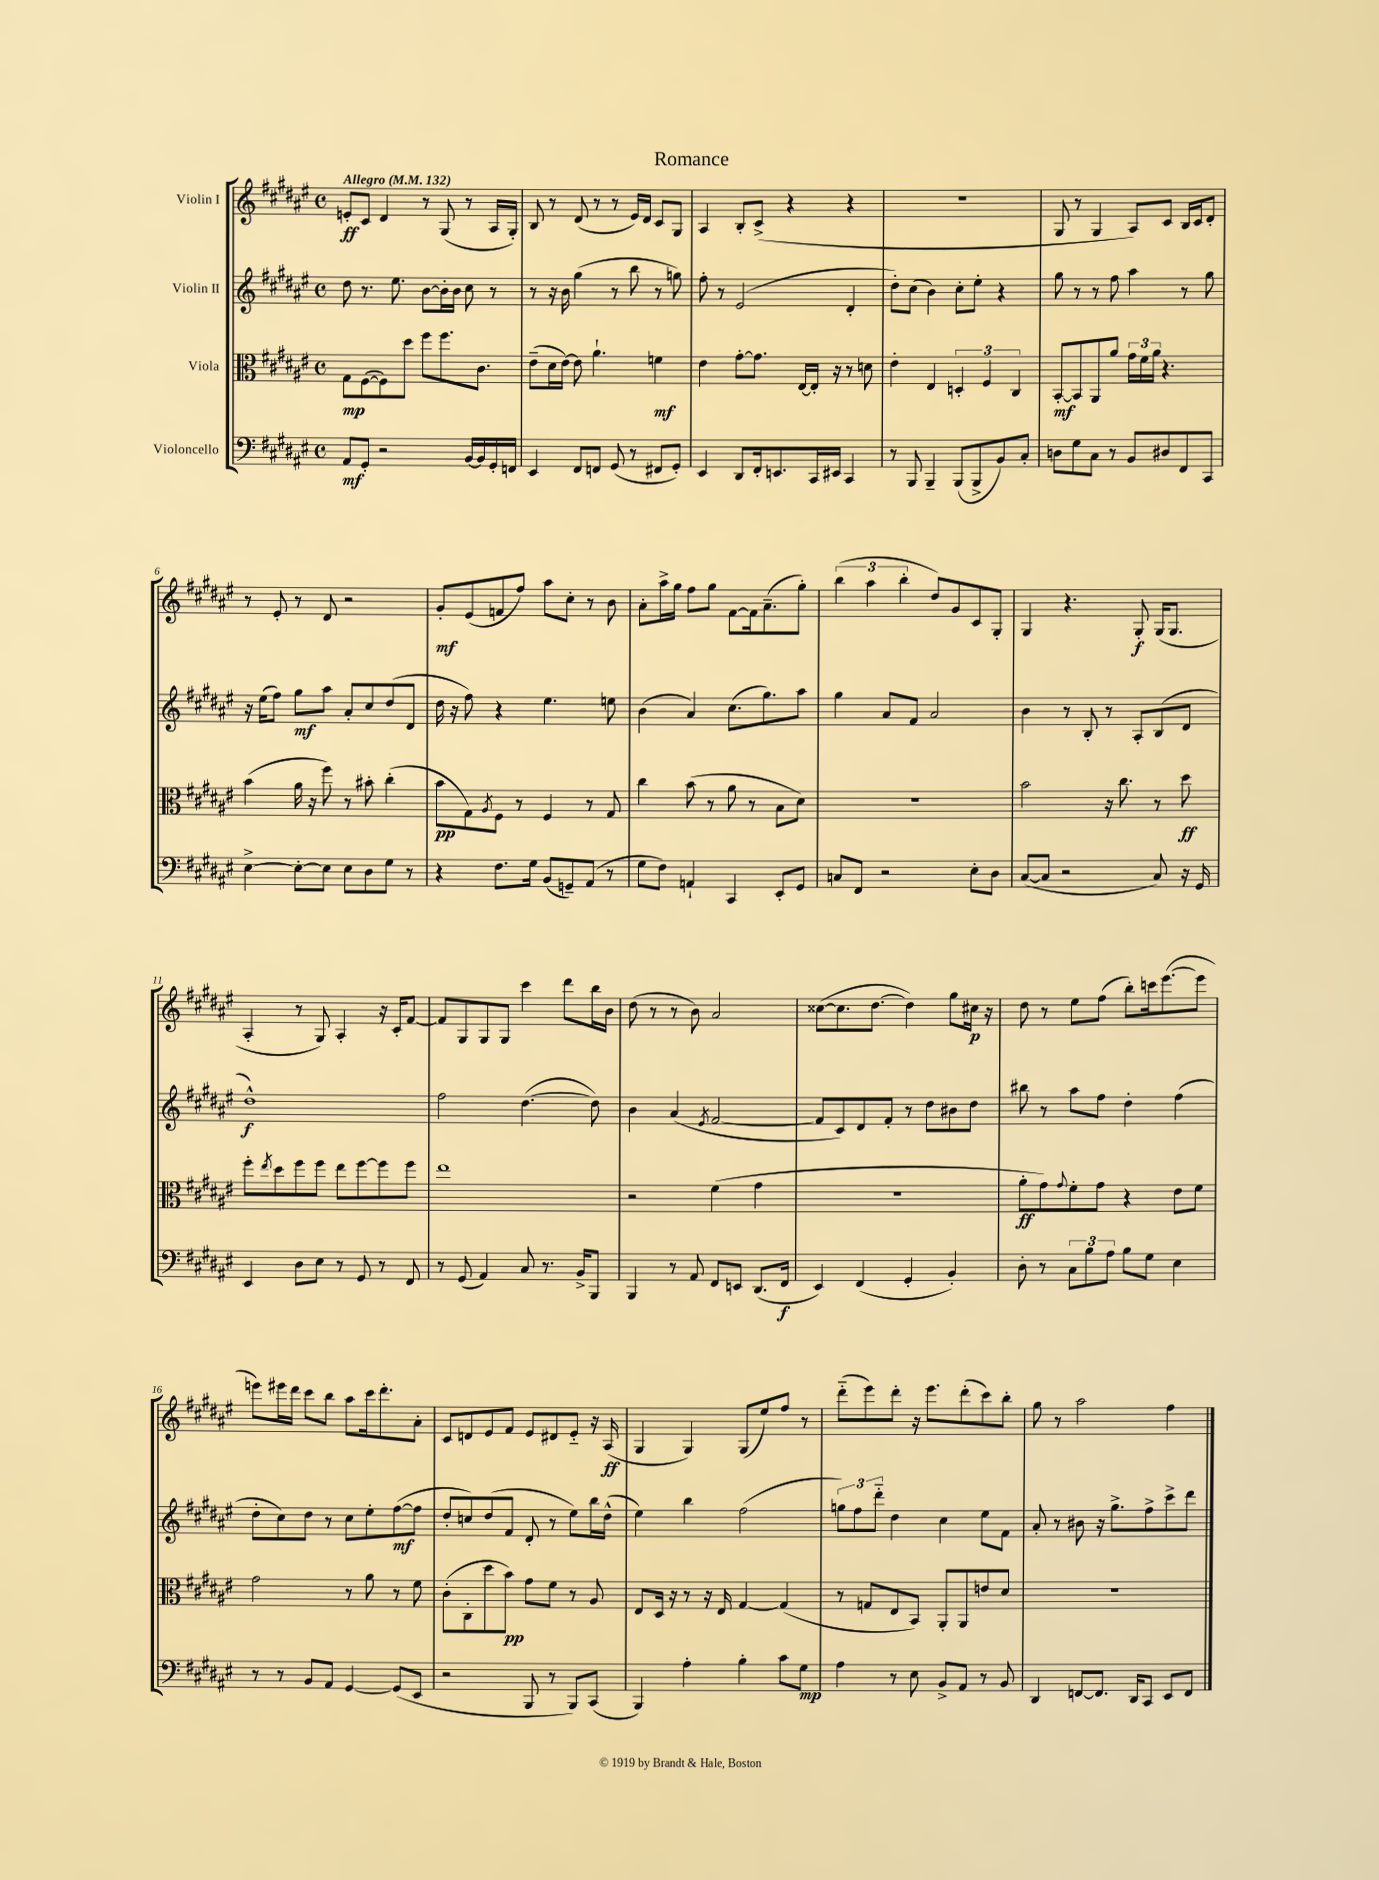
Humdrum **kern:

**kern	**dynam	**kern	**dynam	**kern	**dynam	**kern	**dynam
*part4	*part4	*part3	*part3	*part2	*part2	*part1	*part1
*staff4	*staff4	*staff3	*staff3	*staff2	*staff2	*staff1	*staff1
*I"Violoncello	*	*I"Viola	*	*I"Violin II	*	*I"Violin I	*
*clefF4	*	*clefC3	*	*clefG2	*	*clefG2	*
*k[f#c#g#d#a#e#]	*	*k[f#c#g#d#a#e#]	*	*k[f#c#g#d#a#e#]	*	*k[f#c#g#d#a#e#]	*
*M4/4	*	*M4/4	*	*M4/4	*	*M4/4	*
*met(c)	*	*met(c)	*	*met(c)	*	*met(c)	*
*MM132	*	*MM132	*	*MM132	*	*MM132	*
=1	=1	=1	=1	=1	=1	=1	=1
!	!	!	!	!	!	!LO:TX:a:B:t=Allegro	!
8AA#/L	mf	8G#\L	mp	8dd#\	.	8en'/L	ff
8GG#'/J	.	([8F#\	.	8.r	.	8c#/J	.
2r	.	8F#\])	.	.	.	4d#/	.
.	.	.	.	8.ee#\	.	.	.
.	.	8dd#\J	.	.	.	.	.
.	.	8ff#\L	.	[8b\L	.	8r	.
.	.	8.ff#\	.	16b'\L]	.	(8G#/	.
.	.	.	.	16b\JJ	.	.	.
[16BB/LL	.	.	.	8cc#\	.	8r	.
16BB/]	.	8.c#\J	.	.	.	.	.
16GG#'/	.	.	.	8r	.	16A#/LL	.
16FFn/JJ	.	.	.	.	.	16G#'/JJ)	.
=2	=2	=2	=2	=2	=2	=2	=2
4EE#/	.	(8e#~\L	.	8r	.	8B/	.
.	.	16d#\L	.	16r	.	8r	.
.	.	[16e#\JJ)	.	16b\	.	.	.
8FF#/L	.	8e#\]	.	(4gg#\	.	(8d#/	.
8FFn/J	.	4.a#`\	.	.	.	8r	.
(8GG#/	.	.	.	8r	.	8r	.
8r	.	.	.	8bb\	.	16e#/LL)	.
.	.	.	.	.	.	16d#/JJ	.
8FF#X/L	.	4fn\	mf	8r	.	8c#/L	.
8GG#'/J)	.	.	.	8ggn\)	.	8G#/J	.
=3	=3	=3	=3	=3	=3	=3	=3
4EE#/	.	4e#\	.	8ff#'\	.	4A#/	.
.	.	.	.	8r	.	.	.
8DD#/L	.	[8g#'\L	.	(2e#/	.	8B'/L	.
16FF#'/k	.	8.g#\J]	.	.	.	(8c#^/J	.
8.EEn/	.	.	.	.	.	.	.
.	.	.	.	.	.	4r	.
.	.	[16E#/LL	.	.	.	.	.
16CC#/L	.	16E#'/JJ]	.	.	.	.	.
16EE#X/JJ	.	16r	.	.	.	.	.
4CC#/	.	8r	.	4d#'/	.	4r	.
.	.	8dn\	.	.	.	.	.
=4	=4	=4	=4	=4	=4	=4	=4
8r	.	4e#'\	.	8dd#'\L)	.	1r	.
8BBB/	.	.	.	(8cc#\J	.	.	.
4BBB~/	.	4E#/	.	4b\)	.	.	.
(8BBB/L	.	6Dn'/	.	8cc#'\L	.	.	.
8BBB^/	.	.	.	8ee#'\J	.	.	.
.	.	6F#/	.	.	.	.	.
8BB/)	.	.	.	4r	.	.	.
.	.	6C#/	.	.	.	.	.
8C#'/J	.	.	.	.	.	.	.
=5	=5	=5	=5	=5	=5	=5	=5
8Dn\L	.	[8BB'/L	mf	8gg#\	.	8G#/	.
8G#\	.	8BB/]	.	8r	.	8r	.
8C#\J	.	8AA#/	.	8r	.	4G#/	.
8r	.	8a#/J	.	8ff#\	.	.	.
8BB/L	.	24g#\LL	.	4aa#\	.	8A#/L)	.
.	.	24f#\	.	.	.	.	.
.	.	24a#\JJ	.	.	.	.	.
8D#X/	.	4.r	.	.	.	8c#/J	.
8FF#/	.	.	.	8r	.	16B/LL	.
.	.	.	.	.	.	16c#/J	.
8CC#/J	.	.	.	8gg#\	.	8d#'/J	.
!!LO:LB:g=z
=6	=6	=6	=6	=6	=6	=6	=6
[4E#^\	.	(4b\	.	16r	.	8r	.
.	.	.	.	(16ee#\KL	.	.	.
.	.	.	.	8ff#\J)	.	8e#'/	.
8E#'\L_	.	16a#\	.	8gg#\L	mf	8r	.
.	.	16r	.	.	.	.	.
8E#\J]	.	8ff#\)	.	8aa#\J	.	8d#/	.
8E#\L	.	8r	.	8a#'/L	.	2r	.
8D#\	.	8b#X'\	.	8cc#/	.	.	.
8G#\J	.	(4cc#'\	.	(8dd#/	.	.	.
8r	.	.	.	8d#/J	.	.	.
=7	=7	=7	=7	=7	=7	=7	=7
4r	.	8b\L	pp	16dd#\	.	8g#'/L	mf
.	.	.	.	16r	.	.	.
.	.	8G#\)	.	8ff#\)	.	(8e#/	.
.	.	8qA#/	.	.	.	.	.
8.F#\L	.	8F#\J	.	4r	.	8fn/	.
.	.	8r	.	.	.	8ff#/J)	.
16G#\Jk	.	.	.	.	.	.	.
(8BB/L	.	4F#/	.	4.ee#\	.	8aa#\L	.
8GGn~/)	.	.	.	.	.	8cc#'\J	.
(8AA#/J	.	8r	.	.	.	8r	.
8r	.	8G#/	.	8een\	.	8b\	.
=8	=8	=8	=8	=8	=8	=8	=8
8G#\L	.	4cc#\	.	(4b\	.	8a#'\L	.
8F#\J)	.	.	.	.	.	16aa#^\L	.
.	.	.	.	.	.	16gg#\JJ	.
4AAn`/	.	(8b\	.	4a#/)	.	8ff#\L	.
.	.	8r	.	.	.	8gg#\J	.
4CC#/	.	8a#\	.	(8.cc#\L	.	[8f#\L	.
.	.	8r	.	.	.	16f#\k]	.
.	.	.	.	8.gg#\)	.	(8.a#~\	.
8EE#'/L	.	8B\L	.	.	.	.	.
8GG#/J	.	8d#\J)	.	8aa#\J	.	8gg#'\J)	.
=9	=9	=9	=9	=9	=9	=9	=9
8Cn/L	.	1r	.	4gg#\	.	(6bb\	.
8FF#/J	.	.	.	.	.	.	.
.	.	.	.	.	.	6aa#\	.
2r	.	.	.	8a#/L	.	.	.
.	.	.	.	.	.	6bb'\	.
.	.	.	.	8f#/J	.	.	.
.	.	.	.	2a#/	.	8dd#/L)	.
.	.	.	.	.	.	8g#/	.
8E#'\L	.	.	.	.	.	8c#/	.
8D#\J	.	.	.	.	.	8G#'/J	.
=10	=10	=10	=10	=10	=10	=10	=10
([8C#/L	.	2b\	.	4b\	.	4G#/	.
8C#/J]	.	.	.	.	.	.	.
2r	.	.	.	8r	.	4.r	.
.	.	.	.	8B'/	.	.	.
.	.	16r	.	8r	.	.	.
.	.	8.cc#\	.	.	.	.	.
.	.	.	.	8A#'/L	.	8G#'/	f
8C#/)	.	8r	.	(8B/	.	(16G#/KL	.
.	.	.	.	.	.	8.G#/J	.
16r	.	8dd#\	ff	8d#/J	.	.	.
16GG#/	.	.	.	.	.	.	.
!!LO:LB:g=z
=11	=11	=11	=11	=11	=11	=11	=11
4EE#/	.	8ff#'\L	.	1dd#^^)	f	4A#'/	.
.	.	8qee#/	.	.	.	.	.
.	.	8dd#\	.	.	.	.	.
8D#\L	.	8ff#\	.	.	.	8r	.
8E#\J	.	8ff#\J	.	.	.	8G#/)	.
8r	.	8ee#\L	.	.	.	4A#'/	.
8GG#/	.	[8ff#\	.	.	.	.	.
8r	.	8ff#\]	.	.	.	16r	.
.	.	.	.	.	.	16c#'/KL	.
8FF#/	.	8ff#\J	.	.	.	[8f#/J	.
=12	=12	=12	=12	=12	=12	=12	=12
8r	.	1ee#	.	2ff#\	.	8f#/L]	.
(8GG#/	.	.	.	.	.	8G#/	.
4AA#/)	.	.	.	.	.	8G#/	.
.	.	.	.	.	.	8G#/J	.
8C#/	.	.	.	([4.dd#\	.	4ccc#\	.
8.r	.	.	.	.	.	.	.
.	.	.	.	.	.	8ddd#\L	.
16BB^/KL	.	.	.	.	.	.	.
8BBB/J	.	.	.	8dd#\])	.	16bb\L	.
.	.	.	.	.	.	16b\JJ	.
=13	=13	=13	=13	=13	=13	=13	=13
4BBB/	.	2r	.	4b\	.	(8dd#\	.
.	.	.	.	.	.	8r	.
8r	.	.	.	(4a#/	.	8r	.
8AA#/	.	.	.	.	.	8b\)	.
.	.	.	.	8qe#/	.	.	.
8FF#/L	.	(4f#\	.	[2f#/	.	2a#/	.
8EEn/J	.	.	.	.	.	.	.
(8.DD#/L	.	4g#\	.	.	.	.	.
16FF#/Jk	f	.	.	.	.	.	.
=14	=14	=14	=14	=14	=14	=14	=14
4EE#/)	.	1r	.	8f#/L]	.	([8cc##X\L	.
.	.	.	.	8c#/)	.	8.cc##\]	.
(4FF#/	.	.	.	8d#/	.	.	.
.	.	.	.	.	.	[8.dd#\J	.
.	.	.	.	8f#'/J	.	.	.
4GG#'/	.	.	.	8r	.	4dd#\])	.
.	.	.	.	8dd#\L	.	.	.
4BB'/)	.	.	.	8b#X\	.	8gg#\L	.
.	.	.	.	8dd#\J	.	16cc#X\Jk	p
.	.	.	.	.	.	16r	.
=15	=15	=15	=15	=15	=15	=15	=15
8D#'\	.	8a#'\L	ff	8bb#X\	.	8dd#\	.
8r	.	8g#\)	.	8r	.	8r	.
.	.	8qqg#/	.	.	.	.	.
12C#\L	.	8f#'\	.	8aa#\L	.	8ee#\L	.
12B\	.	.	.	.	.	.	.
.	.	8g#\J	.	8ff#\J	.	(8ff#\J	.
12A#\J	.	.	.	.	.	.	.
8B\L	.	4r	.	4dd#'\	.	8bb'\L)	.
8G#\J	.	.	.	.	.	16cccn\k	.
.	.	.	.	.	.	([8.eee#\	.
4E#\	.	8e#\L	.	(4ff#\	.	.	.
.	.	8f#\J	.	.	.	8eee#\J]	.
!!LO:LB:g=z
=16	=16	=16	=16	=16	=16	=16	=16
8r	.	2g#\	.	8dd#'\L	.	8eeen\L)	.
8r	.	.	.	8cc#\)	.	16eee#X\L	.
.	.	.	.	.	.	16ddd#\JJ	.
8BB/L	.	.	.	8dd#\J	.	8ccc#\L	.
8AA#/J	.	.	.	8r	.	8bb\J	.
[4GG#/	.	8r	.	8cc#\L	.	8aa#\L	.
.	.	8a#\	.	8ee#'\	.	16ccc#\k	.
.	.	.	.	.	.	8.ddd#'\	.
(8GG#/L]	.	8r	.	([8ff#\	mf	.	.
8EE#/J	.	8f#\	.	8ff#\J]	.	8a#'\J	.
=17	=17	=17	=17	=17	=17	=17	=17
2r	.	(8c#'\L	.	8dd#'/L	.	8c#/L	.
.	.	8C#'\	.	8ccn/)	.	8dn/	.
.	.	8dd#\	.	(8dd#/	.	8e#/	.
.	.	8b\J)	pp	8f#/J	.	8f#/J	.
8BBB/	.	8g#\L	.	8d#'/	.	8e#/L	.
8r	.	8f#\J	.	8r	.	8d#X/	.
8BBB/L)	.	8r	.	8ee#\L)	.	8e#/J	.
(8CC#/J	.	8A#/	.	16bb\L	.	16r	.
.	.	.	.	(16dd#^^\JJ	.	(16A#/	ff
=18	=18	=18	=18	=18	=18	=18	=18
4BBB/)	.	8E#/L	.	4ee#\)	.	4G#/	.
.	.	16D#/Jk	.	.	.	.	.
.	.	16r	.	.	.	.	.
4A#'\	.	8r	.	4bb\	.	4G#/)	.
.	.	16r	.	.	.	.	.
.	.	16E#/	.	.	.	.	.
4B'\	.	[4G#/	.	(2ff#\	.	(8G#/L	.
.	.	.	.	.	.	8ee#/)	.
8c#\L	.	(4G#/]	.	.	.	8ff#/J	.
8G#\J	mp	.	.	.	.	8r	.
=19	=19	=19	=19	=19	=19	=19	=19
4A#\	.	8r	.	12ggn\L)	.	(8ddd#\L	.
.	.	.	.	12ff#\	.	.	.
.	.	8Gn/L	.	.	.	8eee#\)	.
.	.	.	.	12ddd#\J	.	.	.
8r	.	8E#/	.	4dd#\	.	8ddd#'\J	.
8E#\	.	8BB/J)	.	.	.	16r	.
.	.	.	.	.	.	8.eee#\L	.
8BB^/L	.	8AA#'/L	.	4cc#\	.	.	.
8AA#/J	.	8AA#/	.	.	.	(8ddd#'\	.
8r	.	8en/	.	8ee#\L	.	8ccc#\)	.
8BB/	.	8d#/J	.	8f#\J	.	8bb'\J	.
=20	=20	=20	=20	=20	=20	=20	=20
4DD#/	.	1r	.	8a#'/	.	8gg#\	.
.	.	.	.	8r	.	8r	.
[8FFn/L	.	.	.	8b#X\	.	2aa#\	.
8.FF/J]	.	.	.	16r	.	.	.
.	.	.	.	8.gg#^\L	.	.	.
16DD#/KL	.	.	.	.	.	.	.
8CC#/J	.	.	.	8ff#^\	.	.	.
8EE#/L	.	.	.	8ccc#^\	.	4ff#\	.
8FF/J	.	.	.	8ddd#\J	.	.	.
==	==	==	==	==	==	==	==
*-	*-	*-	*-	*-	*-	*-	*-
